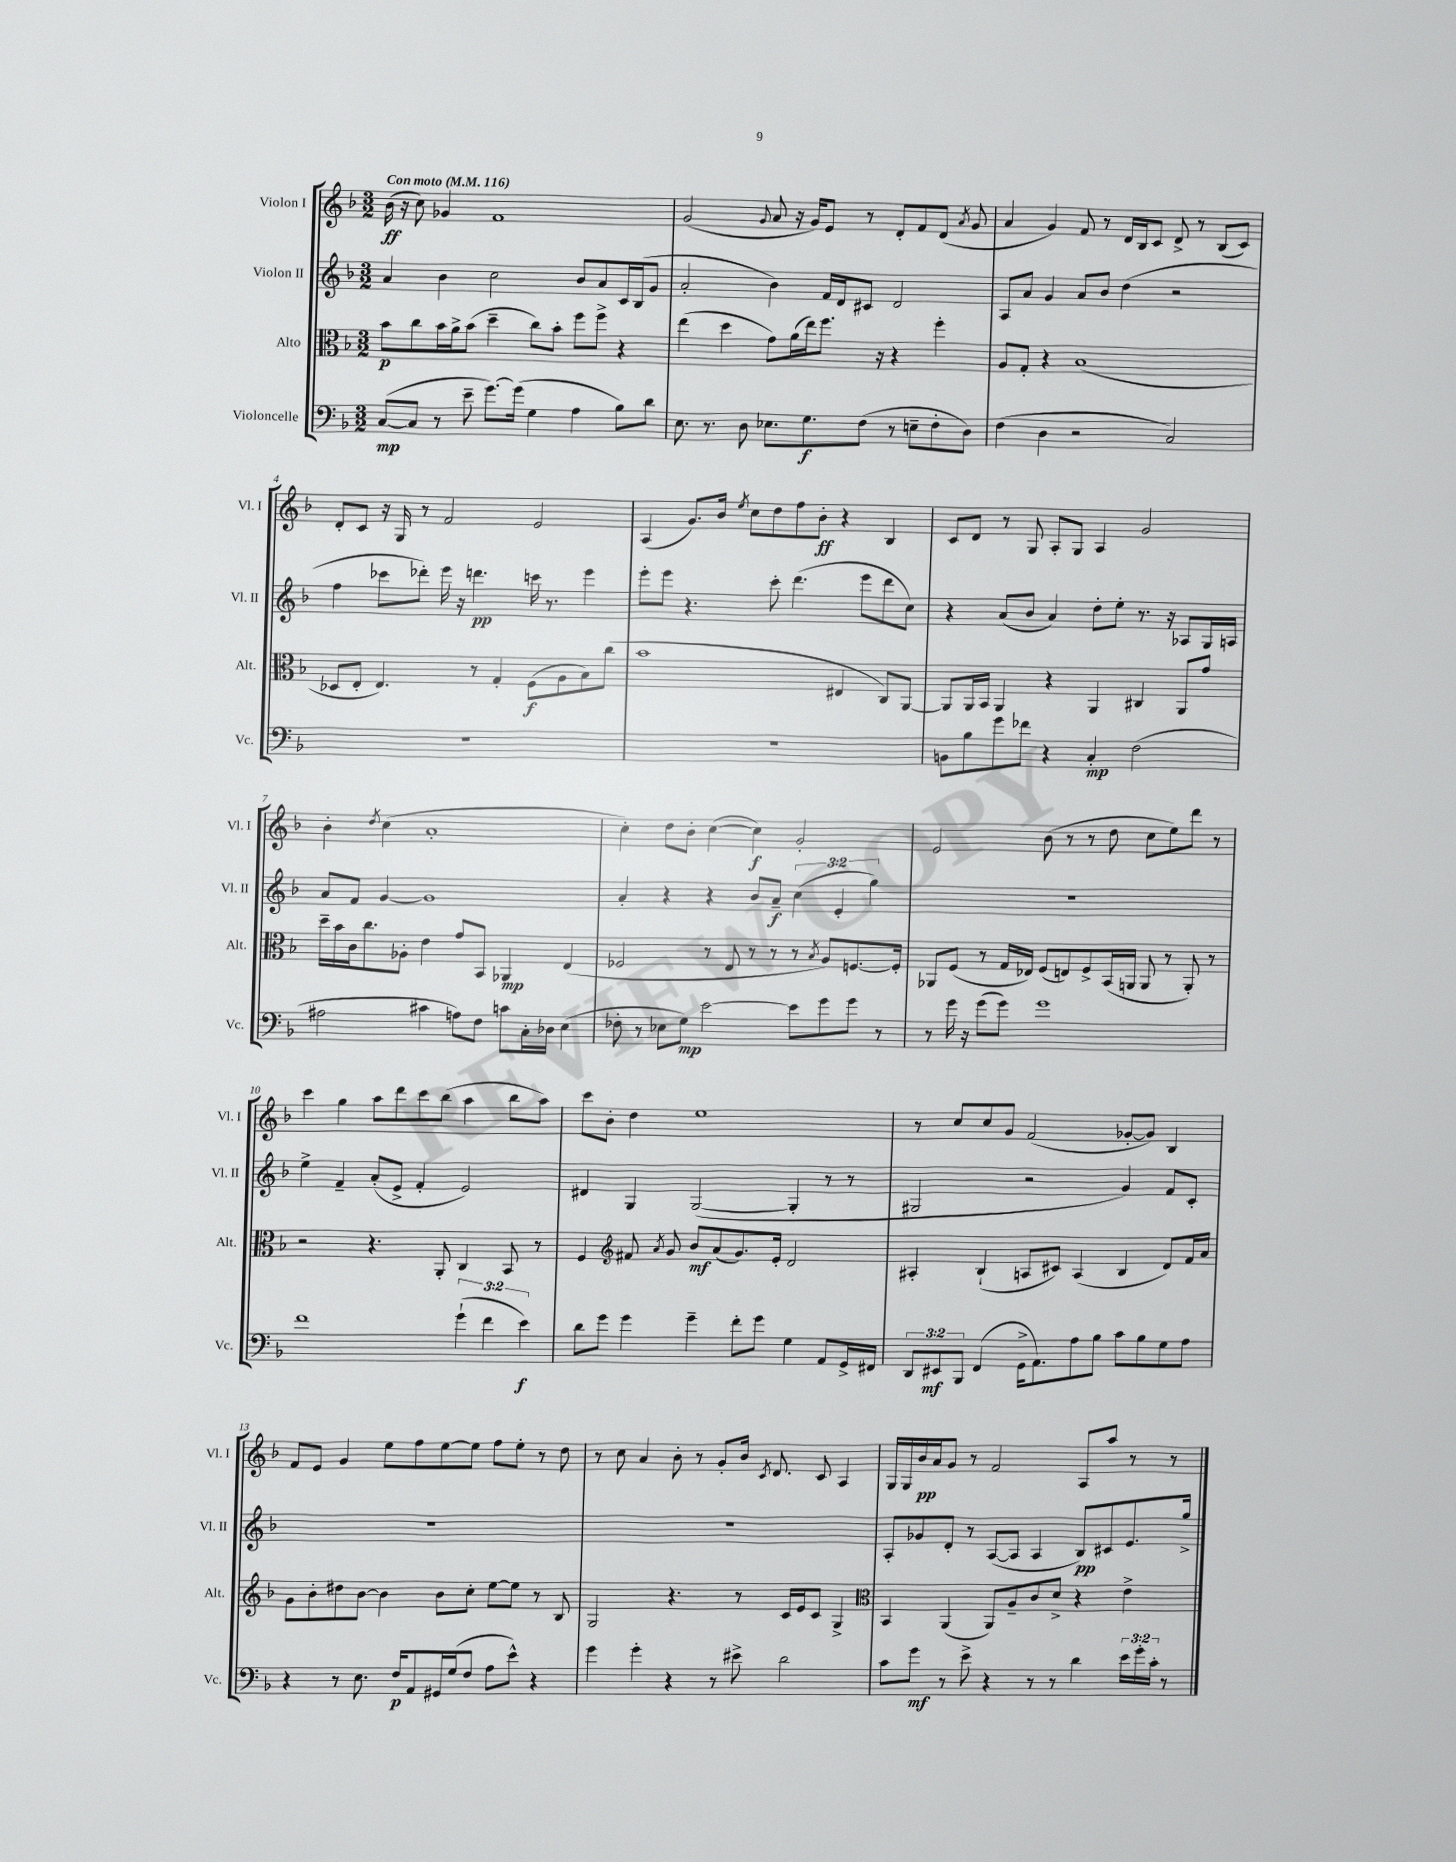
<<
\new StaffGroup <<
\new Staff = "s0" \with { instrumentName = "Violon I" shortInstrumentName = "Vl. I" } {
    \clef treble \key f \major \numericTimeSignature \time 3/2 \tempo "Con moto" 4 = 116
    \autoBeamOff bes'16\ff( r16 c''8) ges'4 f'1 |
    g'2( \appoggiatura { g'8 } a'8 r16 g'16[) e'8] r8 d'8[-. f'8 d'8]( \acciaccatura { a'8 } g'8 |
    a'4 g'4) f'8 r8 d'16[ bes16 c'8] d'8-> r8 bes8[( c'8]) |
    d'8[-. c'8] r16 g16 r8 f'2 e'2 |
    a4( g'8.[) bes'16] \acciaccatura { e''8 } c''8[ d''8 f''8 bes'8]-.\ff r4 bes4 |
    c'8[ d'8] r8 g8 a8[-. g8] a4 g'2 |
    bes'4-. \acciaccatura { d''8 } c''4( a'1-. |
    c''4-.) d''8[ bes'8]-. c''4~( c''4\f) g'2-. |
    e'2 bes'8( r8 r8 d''8 c''8[ e''8) d'''8] r8 |
    c'''4 g''4 a''8[ d'''8 c'''8 bes''8]( a''4 bes''8[ a''8]) |
    c'''8[ bes'8]-. d''4 e''1 |
    r8 c''8[ c''8 g'8] f'2( ges'8[~-. ges'8]) bes4 |
    f'8[ e'8] g'4 e''8[ f''8 e''8~ e''8] f''8[ e''8]-. r8 d''8 |
    r8 c''8 a'4 bes'8-. r8 g'8[-. bes'16] \acciaccatura { c'8 } d'8. c'8 a4 |
    g16[ g16 bes'16\pp a'16 g'8] r8 f'2 a8[ a''8] r8 r8 \bar "|." |
}
\new Staff = "s1" \with { instrumentName = "Violon II" shortInstrumentName = "Vl. II" } {
    \clef treble \key f \major \numericTimeSignature \time 3/2 \override Staff.TupletNumber.text = #tuplet-number::calc-fraction-text
    \autoBeamOff a'4 bes'4 c''2 bes'8[ a'8 c'16 bes16( g'8] |
    a'2-. bes'4) f'16[ d'16 cis'8] d'2 |
    a8[ a'8] g'4 a'8[ bes'8] d''4( r2 |
    f''4 ces'''8[ des'''8]-.) e'''16 r16 d'''4.\pp c'''16 r8. e'''4 |
    e'''8[-. e'''8] r4. c'''8-. d'''4.( e'''8[ d'''8 c''8]) |
    r4 a'8[( bes'8] a'4) d''8[-. e''8]-. r8. r16 aes8[ g16 a16] |
    a'8[ f'8] g'4~ g'1 |
    a'4-. r4 r4 bes'8[ a'8]--\f \tuplet 3/2 { c''4( e'4-. g''4) } |
    R1. |
    e''4-> f'4-- a'8[-.( e'8]-> f'4-. e'2) |
    dis'4 g4 g2~( g4-. r8 r8 |
    gis2 r2 g'4) f'8[ c'8]-. |
    R1. |
    R1. |
    a8[-. ges'8 d'8]-. r8 a8[~( a8] a4 bes8[\pp) cis'8 e'8. g''16]-> \bar "|." |
}
\new Staff = "s2" \with { instrumentName = "Alto" shortInstrumentName = "Alt." } {
    \clef alto \key f \major \numericTimeSignature \time 3/2
    \autoBeamOff bes'8[\p c''8 bes'16 a'16-> bes'8]( d''4-- c''8[) bes'8]-. f''8[ f''8]-> r4 |
    e''4( d''4 g'8[) a'16( e''16) f''8.] r16 r4 f''4-. |
    a8[ g8]-. r4 bes1( |
    des8[ e8]-. e4.) r8 g4-. f8[\f( a8 bes8) c''8]( |
    bes'1 eis4 c8[) a,8]~ |
    a,8[ a,16 bes,16] a,4 r4 a,4 cis4 a,8[ g'8] |
    d''16[-- bes'16 c'16 c''8. aes8]-. e'4 g'8[ bes,8] aes,4\mp e4( |
    fes2 r8 e8 r8 r8 r8 \acciaccatura { bes8 } a8[) f8.~ f16]-. |
    aes,8[ f8]( r8 g16[ ees16]) f8[( e8) f8-> bes,16( a,16] a,8 r8 a,8-.) r8 |
    r2 r4. a,8-. c4 bes,8 r8 |
    f4 \clef treble fis'8 \acciaccatura { a'8 } g'8 bes'8[\mf a'8( g'8.) e'16]-. d'2 |
    ais4-. bes4-!( a8[ cis'8]) a4( bes4 d'8[) f'16 a'16] |
    g'8[ bes'8-. dis''8 bes'8]~ bes'4 bes'8[ c''8]-. e''8[~ e''8] r8 bes8 |
    g2 r4. r8 c'16[ e'16 c'8] g4-> |
    \clef alto bes,4 a,4( a,8[) a8-- c'8 d'8]-> r4 e'4-> \bar "|." |
}
\new Staff = "s3" \with { instrumentName = "Violoncelle" shortInstrumentName = "Vc." } {
    \clef bass \key f \major \numericTimeSignature \time 3/2 \override Staff.TupletNumber.text = #tuplet-number::calc-fraction-text
    \autoBeamOff c8[~\mp( c8] r8 e'8-- g'8.[~) g'16]( g4 a4 bes8[) d'8] |
    e8. r8. d8 ees8.[ g8.\f f8]( r8 e8[-- f8-. d8]) |
    f4( d4 r2 c2) |
    R1. |
    R1. |
    b,8[ bes8 g'8 fes'8] r4 c4-.\mp f2( |
    ais2 cis'4 a8[) f8] c'8[ c16-. des16] e4( |
    fes8-. r8 ees8[ g8]\mp) e'2~ e'8[ g'8 g'8] r8 |
    r8 g'16 r16 g'8[( g'8]) g'1 |
    f'1 \tuplet 3/2 { g'4-!( f'4 e'4\f) } |
    d'8[ g'8] g'4 g'4-- f'8[-. g'8] g4 a,8[ g,16-> fis,16] |
    \tuplet 3/2 { d,8[ eis,8\mf bes,,8] } f,4( g,16[-> a,8.) a8 bes8] c'8[ bes8 g8 a8] |
    r4 r8 e8. f16[\p a,8 gis,16 g16( f8] a8[ e'8]-^) r4 |
    g'4 g'4-. r4 r8 eis'8-> d'2 |
    c'8[ g'8]\mf r8 e'8-> r4 r8 r8 d'4 \tuplet 3/2 { e'16[ g'16-. c'16]-. } r8 \bar "|." |
}
>>
>>
